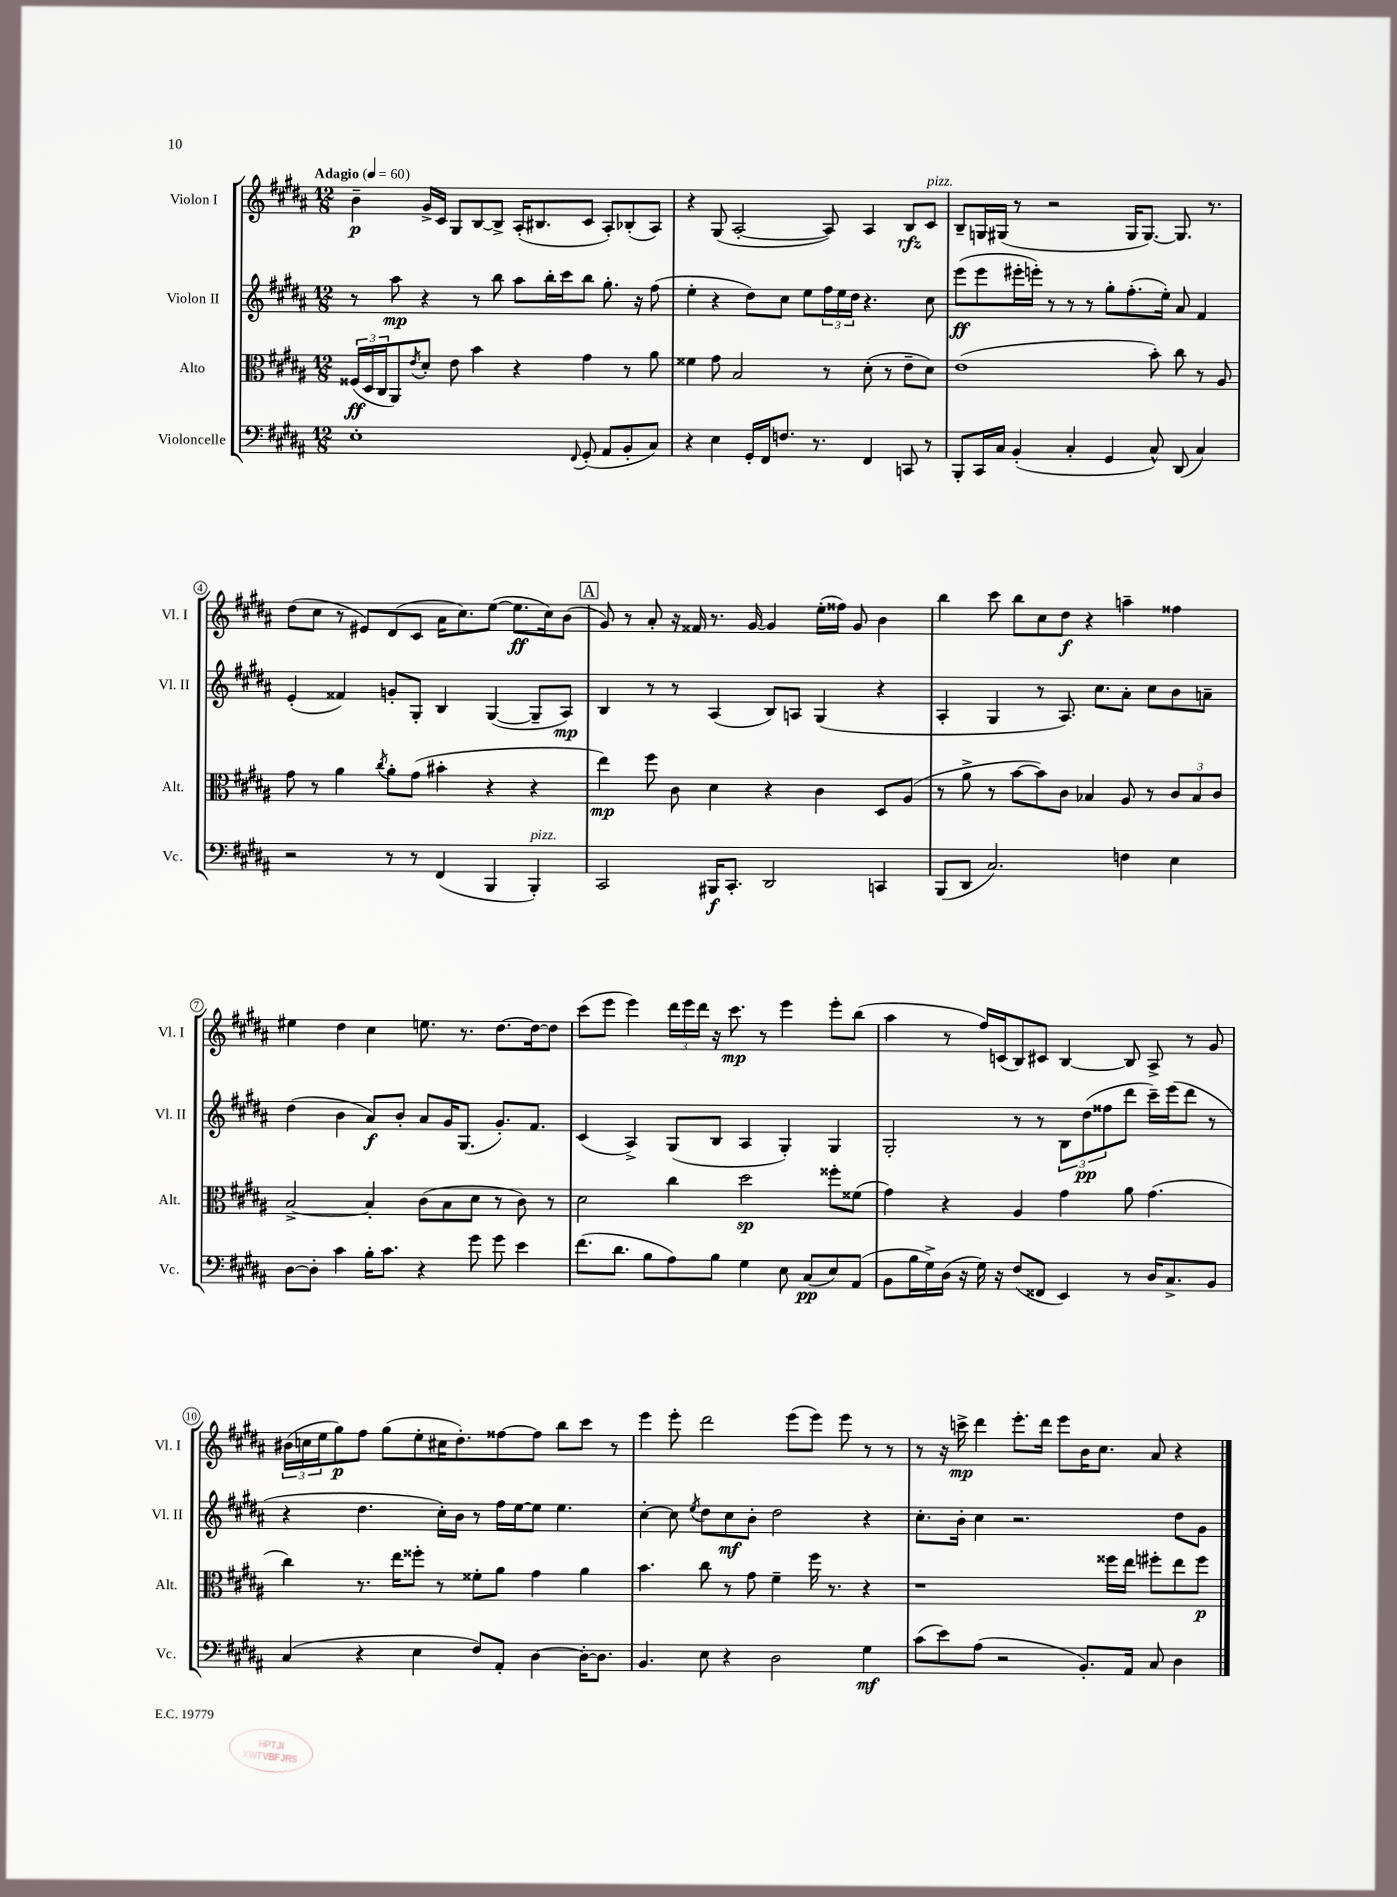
<<
\new StaffGroup <<
\new Staff = "s0" \with { instrumentName = "Violon I" shortInstrumentName = "Vl. I" } {
    \clef treble \key b \major \numericTimeSignature \time 12/8 \tempo "Adagio" 4 = 60
    b'4--\p gis'16-> cis'16 gis8 b8~ b8-> ais16-.( bis8. cis'8 ais8-.) bes8-.( ais8) |
    r4 gis8( ais2~-. ais8) ais4 b8\rfz cis'8^\markup { \italic "pizz." } |
    b8-- g16 gis16( r8 r2 gis16 gis8.~) gis8. r8. |
    dis''8( cis''8 r8 eis'8) dis'8( cis'8 ais'16 cis''8.) e''8~( e''8.\ff cis''16) b'8( |
    \mark \markup { \box "A" } gis'8) r8 ais'8-. r16 fisis'16 r8. gis'16~ gis'4 e''16-.( fisis''16) gis'8 b'4 |
    b''4 cis'''8 b''8 cis''8 dis''8\f r4 a''4-- fisis''4 |
    eis''4 dis''4 cis''4 e''8. r8. dis''8.~ dis''16~ dis''8 |
    cis'''8( e'''8 e'''4) \tuplet 3/2 { dis'''16 e'''16 dis'''16 } r16 cis'''8.\mp r8 e'''4 e'''8-. b''8( |
    ais''4 r8 fis''16) c'16( b8) cis'8 b4~ b8 ais8-> r8 gis'8 |
    \tuplet 3/2 { bis'16( c''16 e''16 } gis''8\p) fis''8 gis''8( e''8-. cis''16 dis''8.-.) fisis''8~ fisis''8 b''8 cis'''8 r8 |
    e'''4 e'''8-. dis'''2 e'''8( e'''8) e'''8 r8 r8 |
    r8 r16 c'''16->\mp dis'''4 e'''8.-. dis'''16 e'''8 b'16 cis''8. ais'8 r4 \bar "|." |
}
\new Staff = "s1" \with { instrumentName = "Violon II" shortInstrumentName = "Vl. II" } {
    \clef treble \key b \major \numericTimeSignature \time 12/8
    r8 ais''8\mp r4 r8 b''8 ais''8 b''16-. cis'''16 b''8 gis''8.-. r16 fis''8( |
    e''4-. r4 dis''8) cis''8 e''8 \tuplet 3/2 { fis''16 e''16 dis''16 } r4. cis''8 |
    e'''8\ff( e'''8 eis'''16-. e'''16-.) r8 r8 r8 gis''8-. fis''8.-.( e''16-.) ais'8 fis'4 |
    e'4-.( fisis'4) g'8-. gis8-. b4 gis4~( gis8-- ais8\mp) |
    \mark \markup { \box "A" } b4 r8 r8 ais4( b8) a8 gis4( r4 |
    ais4-. gis4 r8 ais8.) cis''8. ais'8-. cis''8 b'8 a'8-- |
    dis''4( b'4 ais'8\f) b'8-. ais'8 gis'16 gis8.( gis'8.-.) fis'8. |
    cis'4( ais4->) gis8( b8 ais4 gis4-.) gis4 |
    gis2-. r8 r8 \tuplet 3/2 { b8 dis''8\pp( fisis''8 } dis'''8 cis'''16--) e'''16( dis'''8 r8 |
    r4 dis''4. cis''16-.) b'16 r8 fis''16 e''16~ e''8 e''4. |
    cis''4~-. cis''8 \acciaccatura { e''8 } dis''8 cis''8\mf b'8-. dis''2 r4 |
    cis''8.-. b'16-. cis''4 r2. dis''8 gis'8 \bar "|." |
}
\new Staff = "s2" \with { instrumentName = "Alto" shortInstrumentName = "Alt." } {
    \clef alto \key b \major \numericTimeSignature \time 12/8
    \tuplet 3/2 { fisis16\ff( dis16 cis16 } ais,8) \acciaccatura { e'8 } dis'8-. e'8 b'4 r4 gis'4 r8 ais'8 |
    fisis'4 gis'8 b2 r8 dis'8-.( r8 e'8-- dis'8) |
    e'1( b'8-.) cis''8 r8 ais8 |
    gis'8 r8 ais'4 \acciaccatura { cis''8 } ais'8-. gis'8( bis'4-. r4 r4 |
    \mark \markup { \box "A" } e''4\mp) fis''8 cis'8 dis'4 r4 cis'4 dis8 ais8( |
    r8 ais'8-> r8 b'8~ b'8) cis'8 bes4 ais8 r8 \tuplet 3/2 { cis'8 bes8 cis'8 } |
    b2~-> b4-. cis'8( b8 dis'8 r8 cis'8) r8 |
    dis'2 cis''4 dis''2\sp fisis''8-. fisis'8( |
    gis'4) r4 ais4 gis'4 ais'8 gis'4.( |
    cis''4) r8. e''16 fisis''8-. r8 fisis'8-. ais'8 gis'4 ais'4 |
    b'4. cis''8 r8 gis'8 fis'4-- fis''16 r8. r4 |
    r1 fisis''16 e''16 fis''8-. e''8 fis''8\p \bar "|." |
}
\new Staff = "s3" \with { instrumentName = "Violoncelle" shortInstrumentName = "Vc." } {
    \clef bass \key b \major \numericTimeSignature \time 12/8
    e1-. \appoggiatura { fis,8 } gis,8-.( ais,8 b,8-. cis8) |
    r4 e4 gis,16-. fis,16 f8. r8. fis,4 c,8 r8 |
    b,,8-. cis,16 cis16 b,4-.( cis4-. gis,4 cis8-^) dis,8( cis4) |
    r2 r8 r8 fis,4( b,,4 b,,4-.^\markup { \italic "pizz." }) |
    \mark \markup { \box "A" } cis,2 bis,,16\f cis,8.-. dis,2 c,4 |
    b,,8( dis,8 cis2.) f4 e4 |
    dis8~ dis8-. cis'4 b16-. cis'8. r4 gis'8 gis'8 e'4 |
    fis'8.( dis'8. b8 ais8) b8 gis4 e8 cis8\pp( e8) ais,8( |
    b,8 b16 gis16->) dis16( r16 gis16) r16 fis8( fisis,8 e,4) r8 dis16 cis8.-> b,8 |
    cis4( r4 e4 fis8) ais,8-. dis4~ dis16~-. dis8. |
    b,4. e8 r4 dis2 gis4\mf |
    cis'8( e'8) ais8( r2 b,8.-.) ais,16 cis8 dis4 \bar "|." |
}
>>
>>
\layout { \context { \Score \override BarNumber.stencil = #(make-stencil-circler 0.1 0.3 ly:text-interface::print) } }
